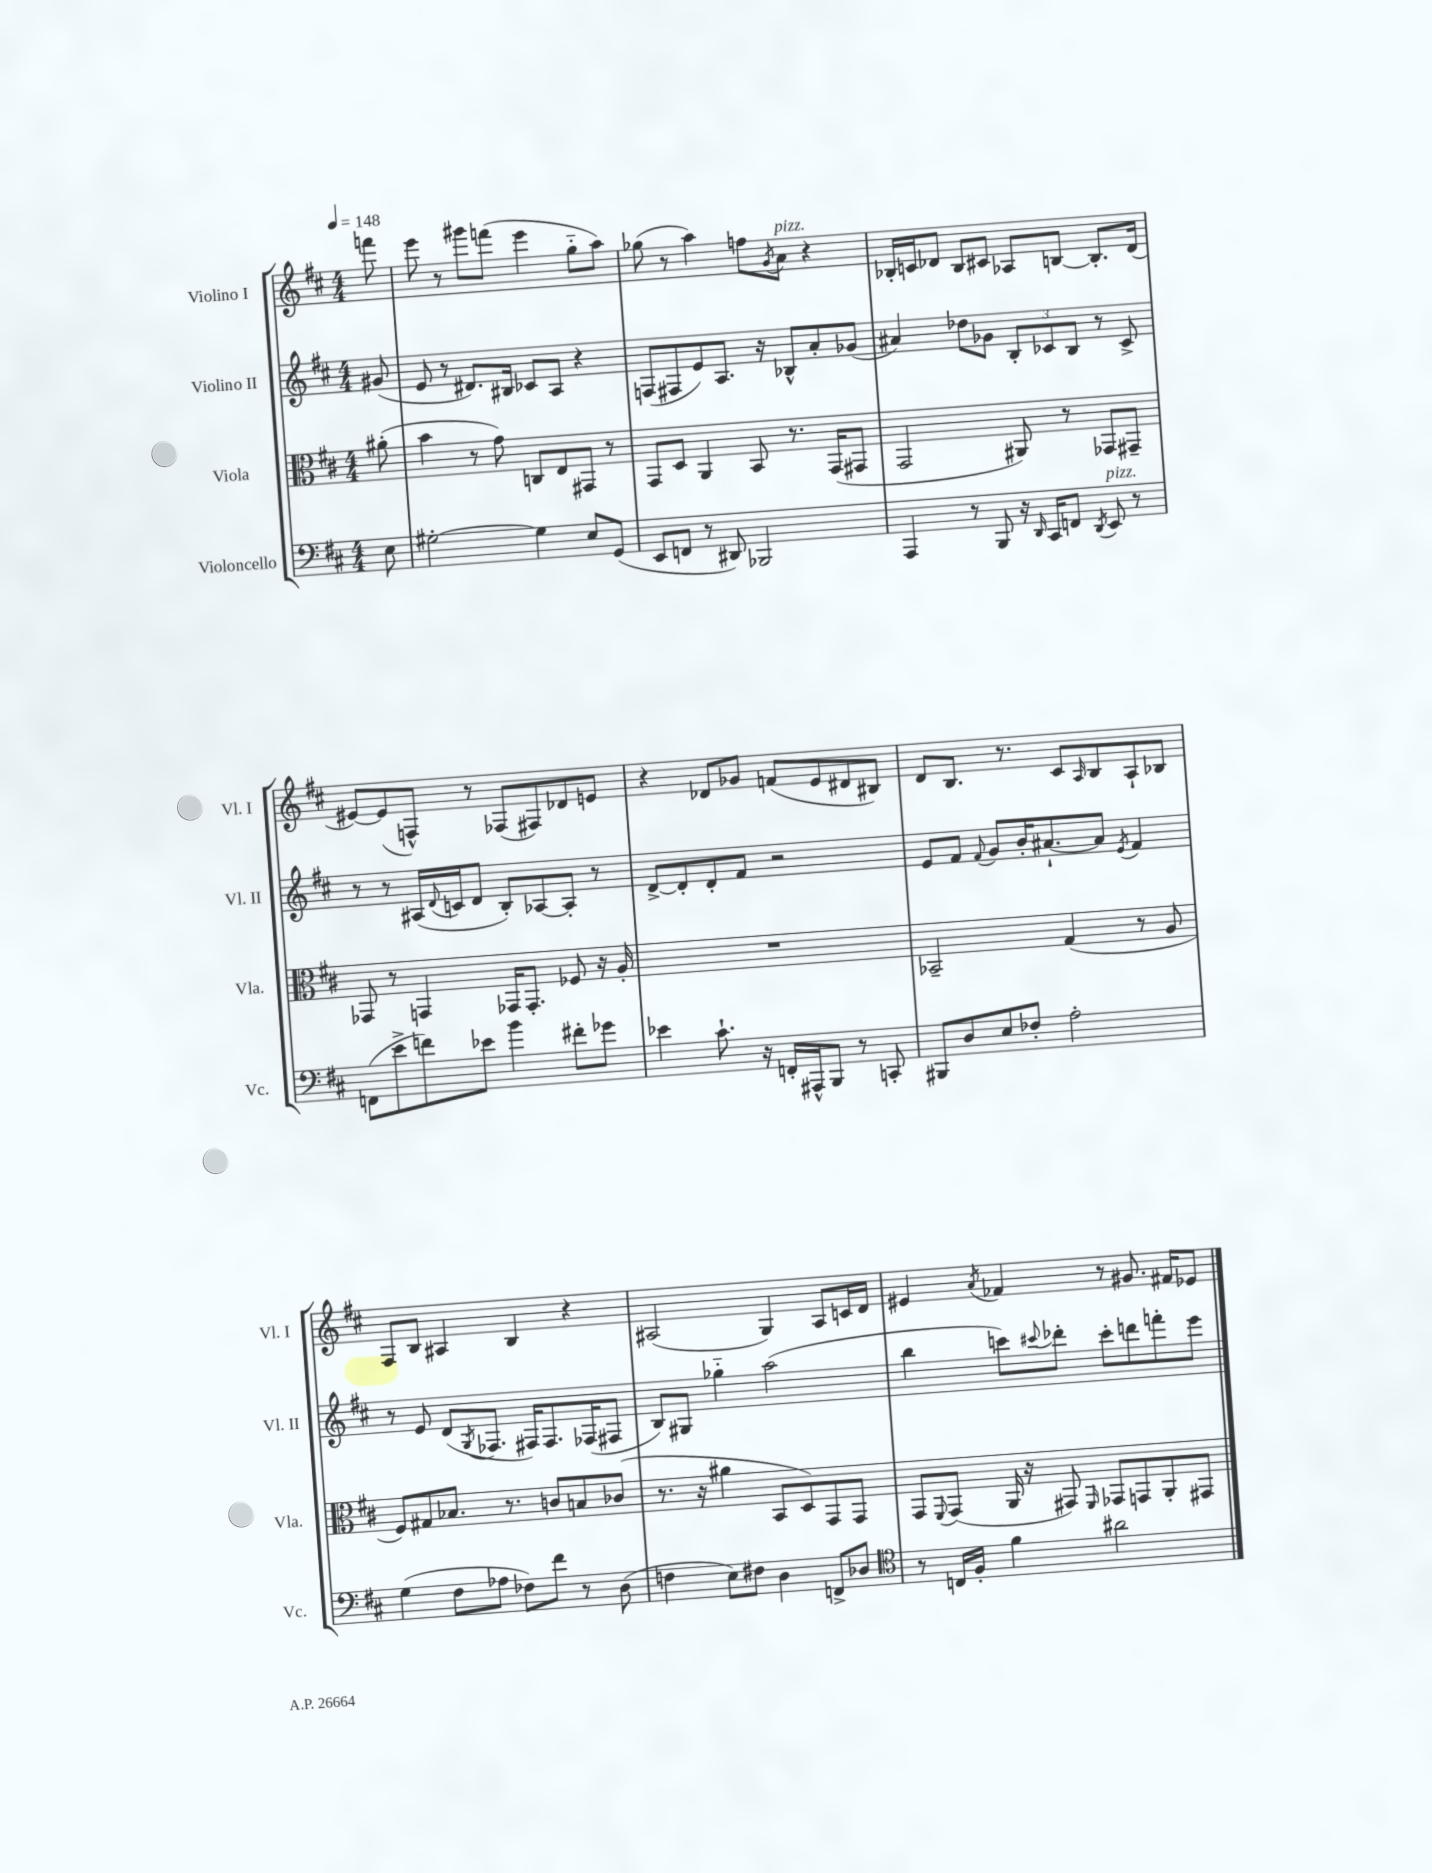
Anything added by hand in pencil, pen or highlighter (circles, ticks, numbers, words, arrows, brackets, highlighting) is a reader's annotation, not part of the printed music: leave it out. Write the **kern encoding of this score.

**kern	**kern	**kern	**kern
*staff4	*staff3	*staff2	*staff1
*clefF4	*clefC3	*clefG2	*clefG2
*k[f#c#]	*k[f#c#]	*k[f#c#]	*k[f#c#]
*M4/4	*M4/4	*M4/4	*M4/4
*MM148	*MM148	*MM148	*MM148
8E	(8a#'	(8g#	8fff
=	=	=	=
[2G#'	4b	8e	8eee
.	.	8r	8r
.	8r	8.d#)	8ggg#
.	8g)	.	(8fff
.	.	16B#	.
4G#]	8C	8c-	4eee
.	8E	8A	.
8E	8GG#	4r	8gg'~
(8GG	8r	.	8aa)
=	=	=	=
8EE	8GG	(8F	(8gg-
8FF	8D	8F#	8r
8r	4AA	8e)	4aa)
8DD#)	.	8.A	.
2BBB-	8BB	.	8ff
.	.	16r	.
.	.	.	8qg
.	8.r	8B-^^	8a
.	.	8a'	4r
.	(16GG	.	.
.	8GG#	(8g-	.
=	=	=	=
4AAA	2GG	4a#)	16B-'
.	.	.	16c
.	.	.	8d-
8r	.	8dd-	8B-
8BBB	.	8g-	8c#
16r	8AA#)	12B'	8A-
16qqDD	.	.	.
16CC#	.	.	.
.	.	12c-	.
8FF	8r	.	[8B
.	.	12B	.
8qDD	.	.	.
8EE	8GG-	8r	8.B']
8r	8GG#~	8c-^	.
.	.	.	(16d-
=	=	=	=
(8FF	8GG-	8r	[8e#)
8e^	8r	8r	(8e#]
8f)	4GG	(16A#	8F^^)
.	.	8qqd	.
.	.	16c	.
8e-	.	8d	8r
4b	16GG-	8B')	(8F-
.	8.GG-'	.	.
.	.	[8A-	8F#)
8f#'	8F-	8A-']	8d-
8g-	16r	8r	8e
.	16A'	.	.
=	=	=	=
4e-	1r	[8d^	4r
.	.	8d']	.
8.c#`	.	8d'	8d-
.	.	8f#	8g-
16r	.	.	.
16FF'	.	2r	(8f
16AAA#^^	.	.	.
8BBB	.	.	8e
8r	.	.	8d#
8CC'	.	.	8B#)
=	=	=	=
8BBB#	2BB-~	8e	8d
8D	.	8f#	8.B
.	.	8qqf#	.
8E	.	8g	.
.	.	.	8.r
8F-'	.	16b'	.
.	.	[8.a#`	.
2A'	(4G	.	8c#
.	.	.	16qqA
.	.	8a#]	8B
.	.	8qe	.
.	8r	4f#	8A`
.	8A	.	8B-
=	=	=	=
(4G	8F#)	8r	8F#
.	8G#	8e	8B
8F#	8.B-	(8d	4A#
.	.	8qG	.
8A-	.	8.F-	.
.	8.r	.	.
8F-)	.	.	4B
.	.	16F#)	.
8f#	8c	8.F#	.
8r	8B	.	4r
.	.	(16F-	.
(8D	(8c-	8F#	.
=	=	=	=
4F	8.r	8B)	(2A#
.	.	8G#	.
.	16r	.	.
8E)	4a#	4gg-'~	.
8F#	.	.	.
4D	8BB	(2aa	4G)
.	8D)	.	.
8FF^	8GG	.	8A#
8D-	8GG	.	16c
.	.	.	16d
=	=	=	=
*clefC4	*	*	*
8r	8GG	4bb	4e#
.	8qqFF#	.	.
16C	(8GG	.	.
16F#'	.	.	.
.	.	.	8qa
4f#	16AA	8ccc)	4f-
.	16r	.	.
.	.	8qqccc#	.
.	8GG#)	8ddd-'	.
.	16qqFF#	.	.
2a#	8GG-	8ccc#'	8r
.	8GG	8ddd	8.g#
.	8AA'	8fff'	.
.	.	.	16f#
.	8GG#	8eee	8e-
==	==	==	==
*-	*-	*-	*-
